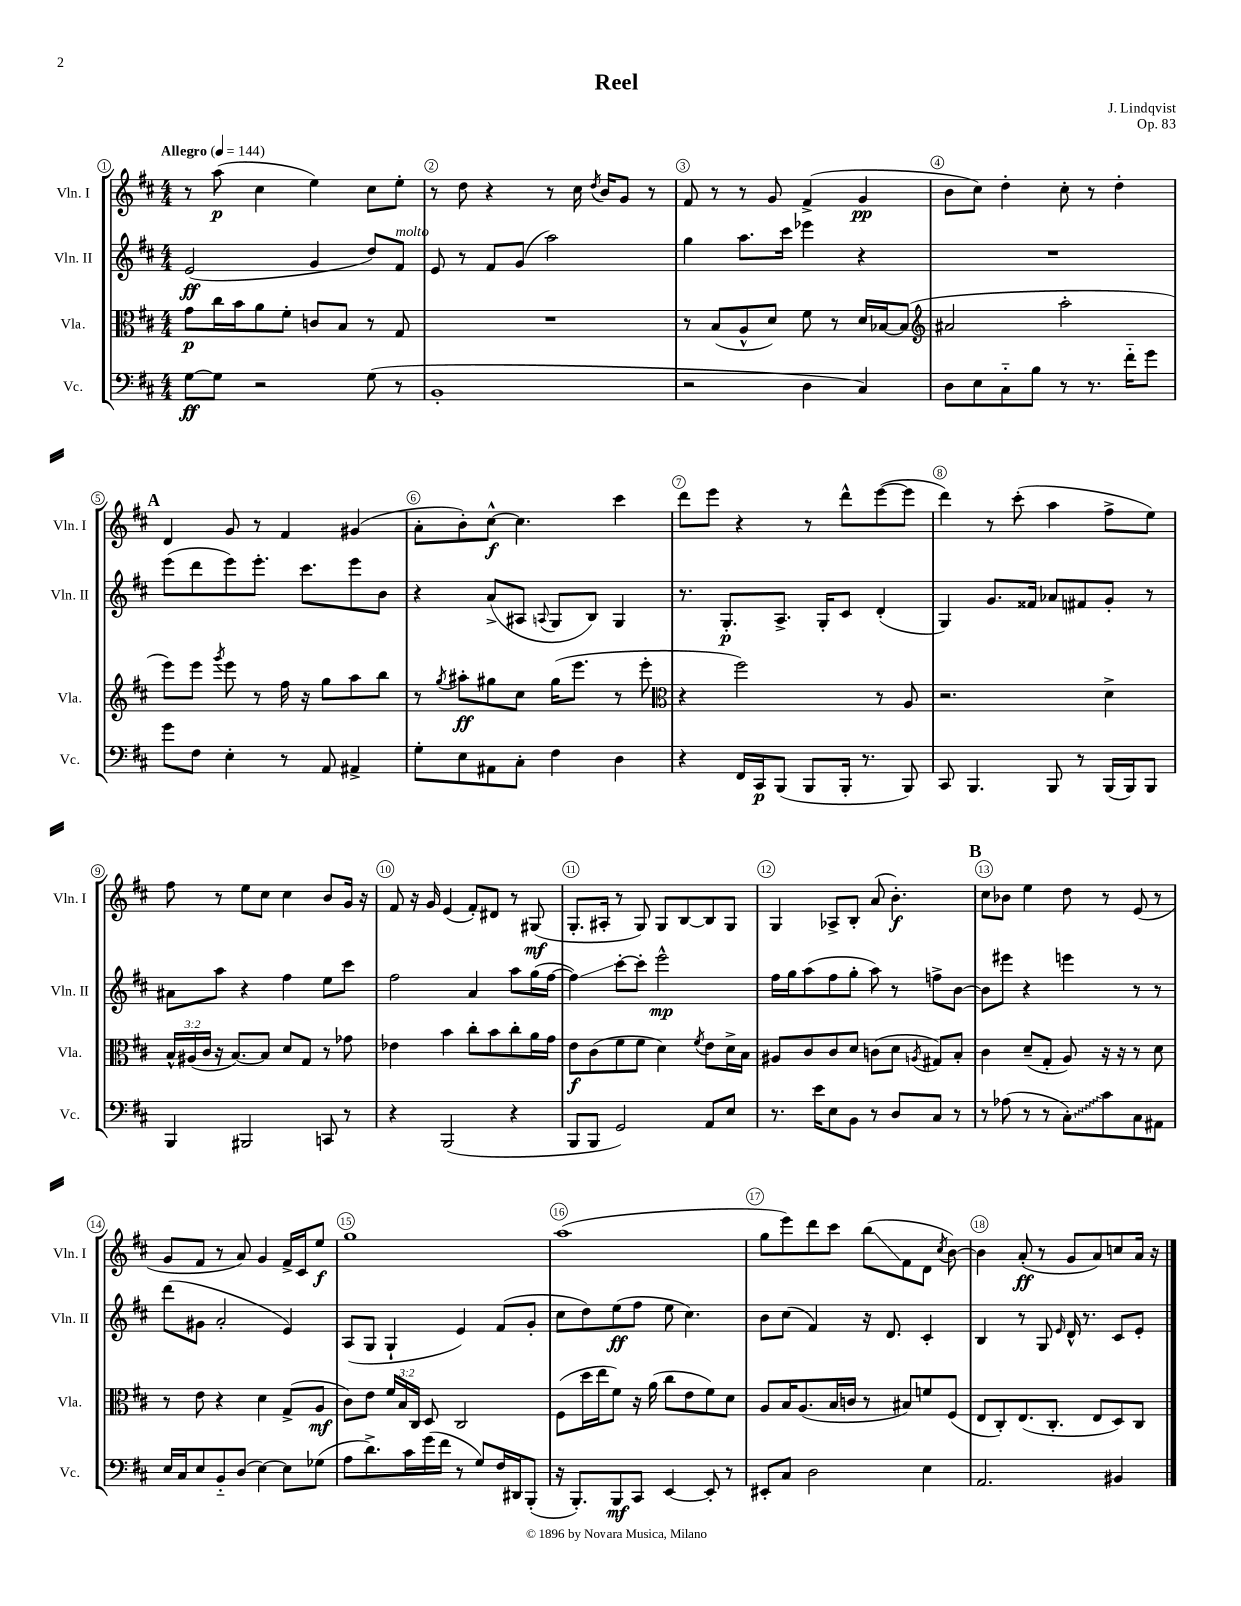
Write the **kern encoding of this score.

**kern	**kern	**kern	**kern
*staff4	*staff3	*staff2	*staff1
*clefF4	*clefC3	*clefG2	*clefG2
*k[f#c#]	*k[f#c#]	*k[f#c#]	*k[f#c#]
*M4/4	*M4/4	*M4/4	*M4/4
*MM144	*MM144	*MM144	*MM144
[8G	8g	(2e	8r
8G]	16cc#	.	(8aa
.	16b	.	.
2r	8a	.	4cc#
.	8f#'	.	.
.	8c	4g	4ee)
.	8B	.	.
(8G	8r	8dd)	8cc#
8r	8G	8f#	8ee'
=	=	=	=
1BB'	1r	8e	8r
.	.	8r	8dd
.	.	8f#	4r
.	.	(8g	.
.	.	2aa)	8r
.	.	.	16cc#
.	.	.	8qdd
.	.	.	16b
.	.	.	8g
.	.	.	8r
=	=	=	=
2r	8r	4gg	8f#
.	(8B	.	8r
.	8A^^	8.aa	8r
.	8d)	.	8g
.	.	16ccc#	.
4D	8f#	4eee-	(4f#^
.	8r	.	.
4C#)	16d	4r	4g
.	[16B-	.	.
.	(8B-]	.	.
=	=	=	=
*	*clefG2	*	*
8D	2a#	1r	8b
8E	.	.	8cc#)
8C#'~	.	.	4dd'
8B	.	.	.
8r	2aa'	.	8cc#'
8.r	.	.	8r
.	.	.	4dd'
16f#'~	.	.	.
8g	.	.	.
=	=	=	=
8g	8eee)	(8eee	4d
8F#	8eee	8ddd	.
.	8qggg	.	.
4E'	8eee	8eee)	8g
.	8r	8.eee'	8r
8r	16ff#	.	4f#
.	16r	8.ccc#	.
8AA	8gg	.	.
4AA#^	8aa	8eee	(4g#
.	8bb	8b	.
=	=	=	=
8G'	8r	4r	8a'
.	8qgg	.	.
8E	8aa#'	.	8b')
8AA#	8gg#	(8a^	[8cc#^^
8C#'	8cc#	8A#	4.cc#]
.	.	8qqA	.
4F#	(16gg#	8G	.
.	8.eee	.	.
.	.	8B)	.
4D	8r	4G	4ccc#
.	8eee'	.	.
=	=	=	=
*	*clefC3	*	*
4r	4r	8.r	8ddd
.	.	.	8eee
.	.	8.G'	.
16FF#	2ff#)	.	4r
16CC#	.	.	.
(8BBB	.	8.A^	.
8BBB	.	.	8r
.	.	16G'	.
16BBB'	.	8c#	8ddd^^
8.r	.	.	.
.	8r	(4d'	([8eee
8BBB)	8A	.	8eee]
=	=	=	=
8CC#	2.r	4G)	4ddd)
4.BBB	.	.	.
.	.	8.g	8r
.	.	.	(8ccc#'
.	.	16f##	.
8BBB	.	8a-	4aa
8r	.	8f#	.
(16BBB	4d^	8g'	8ff#^
16BBB)	.	.	.
8BBB	.	8r	8ee)
=	=	=	=
4BBB	24B^^	8a#	8ff#
.	(24A#	.	.
.	24c#	.	.
.	16r	8aa	8r
.	[8.B)	.	.
2BBB#	.	4r	8ee
.	8B]	.	8cc#
.	8d	4ff#	4cc#
.	8G	.	.
8CC	8r	8ee	8b
8r	8g-	8ccc#	16g
.	.	.	16r
=	=	=	=
4r	4e-	2ff#	8f#
.	.	.	16r
.	.	.	16g
(2BBB	4b	.	(4e
.	8cc#'	4a	8f#')
.	8b	.	8d#
4r	8cc#'	8aa	8r
.	16a	(16gg	(8G#
.	16g	[16ff#	.
=	=	=	=
8BBB	8e	4ff#])	8.G'
8BBB	(8c#	.	.
.	.	.	16A#'
2GG)	8f#	[8ccc#'	8r
.	8f#	8ccc#']	8G)
.	4d)	2eee^^	8G
.	.	.	[8B
.	8qf#	.	.
8AA	8e	.	8B]
8E	16d^	.	8G
.	16B	.	.
=	=	=	=
8.r	8A#	16ff#	4G
.	.	16gg	.
.	8c#	(8aa	.
16e	.	.	.
8E	8c#	8ff#	8A-^
8BB	8d	8gg'	8B'
8r	(8c	8aa)	(8a
8D	8d	8r	4.b')
.	8qA	.	.
8C#	8G#)	8ff^	.
8r	8B'	[8b	.
=	=	=	=
8r	4c#	8b]	8cc#
(8A-	.	8eee#	8b-
8r	(8d~	4r	4ee
8r	8G'	.	.
8C#')	8A)	4eee	8dd
8c#	16r	.	8r
.	16r	.	.
8C#	8r	8r	(8e
8AA#	8d	8r	8r
=	=	=	=
16E	8r	(8ddd	8g
16C#	.	.	.
8E	8e	8g#	8f#
8BB'~	4r	2a'	8r
(8D	.	.	8a)
[4E)	4d	.	4g
8E]	(8G^	4e)	16f#^
.	.	.	16c#
(8G-	8A	.	8ee
=	=	=	=
8A	8c#)	(8A	1gg
8.d^)	8e	8G	.
.	24f#	4G`	.
.	24B	.	.
16c#	.	.	.
.	24C#	.	.
(16g	8D	.	.
16f#	.	.	.
8r	2C#	4e)	.
8G)	.	.	.
16F#	.	(8f#	.
16DD#	.	.	.
(8BBB'	.	8g'	.
=	=	=	=
16r	(8F#	8cc#	(1aa
8.BBB')	.	.	.
.	16dd	8dd)	.
.	16ee	.	.
8BBB	8f#)	(8ee	.
8CC#	16r	8ff#	.
.	(16a	.	.
[4EE	8cc#	8ee	.
.	8e	4.cc#)	.
8EE']	8f#)	.	.
8r	8d	.	.
=	=	=	=
8EE#'	8A	8b	8gg
8C#	16B	(8cc#	8eee)
.	(8.A	.	.
2D	.	4f#)	8ddd
.	16B	.	8ccc#
.	16c	.	.
.	8r	16r	(8bb
.	.	8.d	.
.	8B#)	.	8f#
4E	8f	4c#'	8d
.	.	.	8qcc#
.	(8F#	.	[8b)
=	=	=	=
2.AA	8E	4B	4b]
.	8C#')	.	.
.	(8.E	8r	(8a'
.	.	8G	8r
.	8.C#'	.	.
.	.	16qqe	.
.	.	16d^^	8g
.	.	8.r	.
.	8E	.	8a)
4BB#	8D)	8c#	8cc
.	8C#	8e'	16a
.	.	.	16r
==	==	==	==
*-	*-	*-	*-
